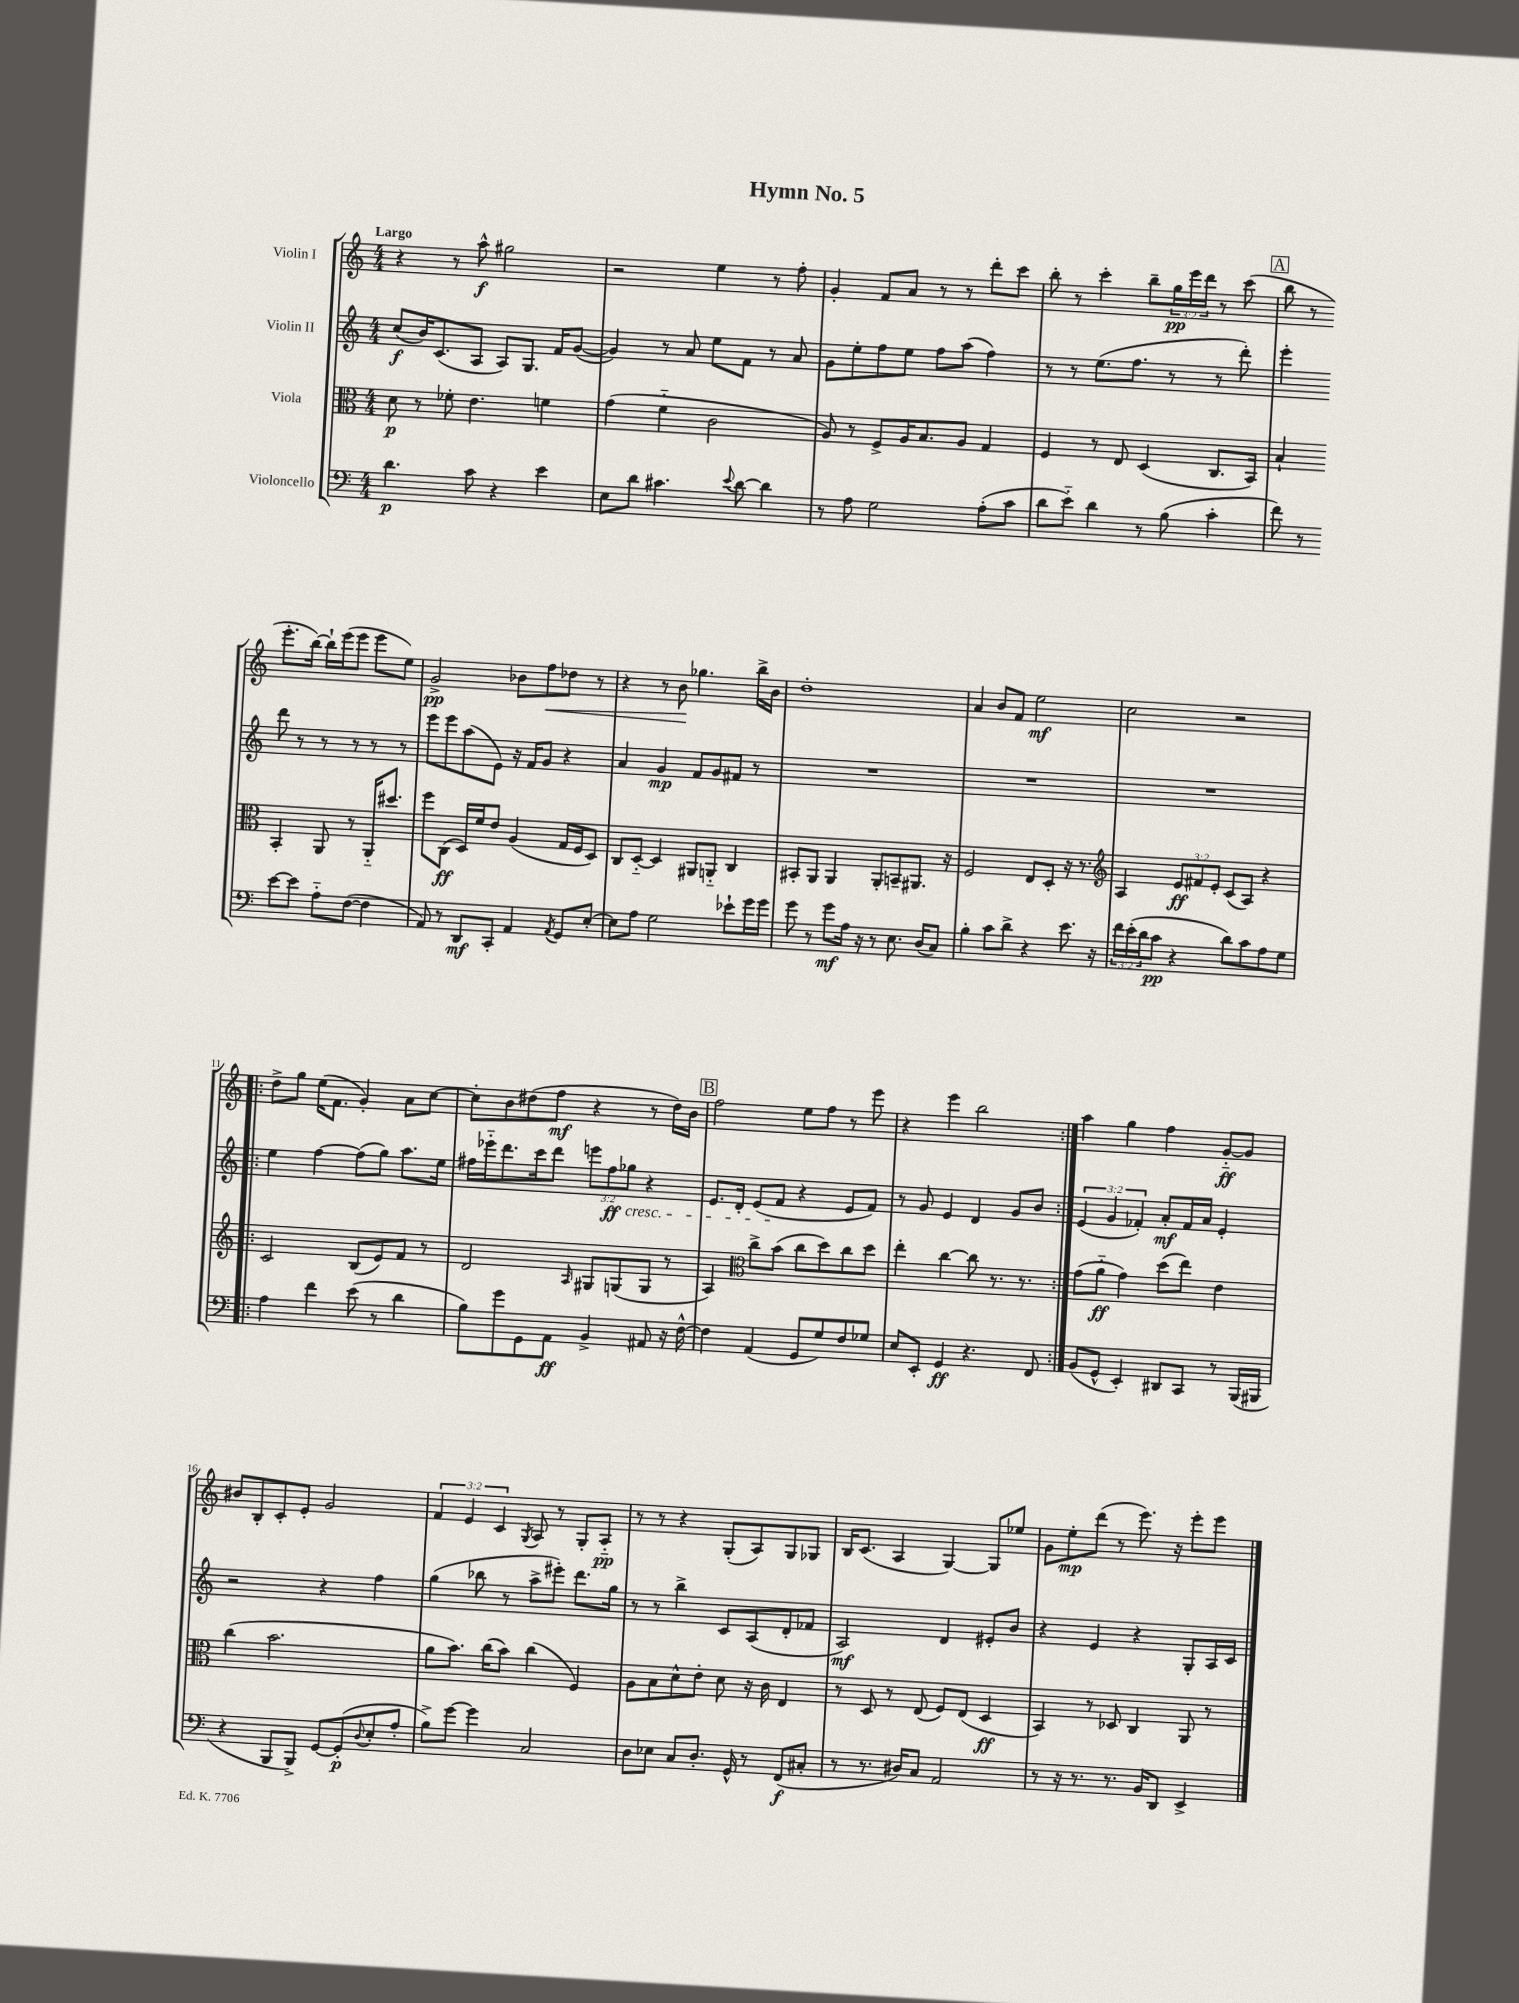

**kern	**dynam	**kern	**dynam	**kern	**dynam	**kern	**dynam
*part4	*part4	*part3	*part3	*part2	*part2	*part1	*part1
*staff4	*staff4	*staff3	*staff3	*staff2	*staff2	*staff1	*staff1
*I"Violoncello	*	*I"Viola	*	*I"Violin II	*	*I"Violin I	*
*clefF4	*	*clefC3	*	*clefG2	*	*clefG2	*
*k[]	*	*k[]	*	*k[]	*	*k[]	*
*M4/4	*	*M4/4	*	*M4/4	*	*M4/4	*
=1	=1	=1	=1	=1	=1	=1	=1
!	!	!	!	!	!	!LO:TX:a:B:t=Largo	!
4.d\	p	8d\	p	(8cc/L	f	4r	.
.	.	8r	.	16b/K)	.	.	.
.	.	.	.	(8.c/	.	.	.
.	.	8f-X'\	.	.	.	8r	.
8c\	.	4.e\	.	8A/J	.	8aa^^\	f
4r	.	.	.	8A/L)	.	2gg#X\	.
.	.	.	.	8.G/J	.	.	.
4e\	.	4fn\	.	.	.	.	.
.	.	.	.	16f/KL	.	.	.
.	.	.	.	([8g/J	.	.	.
=2	=2	=2	=2	=2	=2	=2	=2
8E\L	.	(4g\	.	4g/])	.	2r	.
8d\J	.	.	.	.	.	.	.
4.c#X\	.	4f\	.	8r	.	.	.
.	.	.	.	8a/	.	.	.
.	.	2c\	.	8ee\L	.	4ee\	.
8qqe/	.	.	.	.	.	.	.
[8d\	.	.	.	8f\J	.	.	.
4d\]	.	.	.	8r	.	8r	.
.	.	.	.	8a/	.	8ff'\	.
=3	=3	=3	=3	=3	=3	=3	=3
8r	.	8A/)	.	8g\L	.	4g'/	.
8A\	.	8r	.	8ee'\	.	.	.
2G\	.	8F^/L	.	8ff\	.	8f/L	.
.	.	16A/K	.	8ee\J	.	8a/J	.
.	.	8.B/	.	.	.	.	.
.	.	.	.	8ff\L	.	8r	.
.	.	8A/J	.	(8aa\J	.	8r	.
(8A'\L	.	4G/	.	4ff\)	.	8ddd'\L	.
8c\J	.	.	.	.	.	8ccc\J	.
=4	=4	=4	=4	=4	=4	=4	=4
8d\L	.	4F/	.	8r	.	8bb'\	.
8e\J)	.	.	.	8r	.	8r	.
4d\	.	8r	.	(8.ee\L	.	4ccc'\	.
.	.	8E/	.	.	.	.	.
.	.	.	.	8.ff\J	.	.	.
8r	.	(4D/	.	.	.	8bb~\L	.
(8B\	.	.	.	8r	.	24gg\L	pp
.	.	.	.	.	.	24eee\	.
.	.	.	.	.	.	24ddd\JJ	.
4c'\	.	8.C/L	.	8r	.	8r	.
.	.	.	.	8ddd'\)	.	(8ccc\	.
.	.	16BB/Jk)	.	.	.	.	.
!!LO:REH:place=s1:t=A
=5	=5	=5	=5	=5	=5	=5	=5
8f\)	.	4B`/	.	4eee'\	.	8bb\	.
8r	.	.	.	.	.	8r	.
[8e\L	.	4BB'/	.	8ddd\	.	8.eee'\L	.
8e\J]	.	.	.	8r	.	.	.
.	.	.	.	.	.	[16bb\Jk)	.
8A\L	.	8AA/	.	8r	.	16bb`\LL]	.
.	.	.	.	.	.	(16eee\J	.
([8F\J	.	8r	.	8r	.	8eee\J	.
4F\]	.	16AA/KL	.	8r	.	8eee\L	.
.	.	8.dd#X/J	.	.	.	.	.
.	.	.	.	8r	.	8ee\J)	.
!!LO:LB:g=z
=6	=6	=6	=6	=6	=6	=6	=6
8AA/)	.	8ff\L	.	8eee\L	.	2g^/	pp
8r	.	(8C\J	ff	8eee\	.	.	.
8DD/L	mf	16D/LL)	.	(8aa\	.	.	.
.	.	16f/J	.	.	.	.	.
8CC'/J	.	8e/J	.	8e\J)	.	.	.
4AA/	.	(4A/	.	16r	.	8b-X\L	.
.	.	.	.	16f/KL	.	.	.
!	!	!	!	!	!	!	!LO:HP:b
.	.	.	.	8g/J	.	8ff\	<
8qAA/	.	.	.	.	.	.	.
8GG/L	.	16G/LL	.	4r	.	8dd-X\J	.
.	.	16F/J	.	.	.	.	.
[8E'/J	.	8D/J)	.	.	.	8r	.
=7	=7	=7	=7	=7	=7	=7	=7
8E\L]	.	8C/L	.	4a/	.	4r	.
8A\J	.	[8D/J	.	.	.	.	.
2G\	.	4D/]	.	4g/	mp	8r	.
.	.	.	.	.	.	8b\	.
.	.	8AA#X/L	.	8f/L	.	4.gg-X\	[
.	.	8AAn/J	.	8g/	.	.	.
8e-X`\L	.	4C/	.	8f#X/J	.	.	.
16g\L	.	.	.	8r	.	16bb^\LL	.
16g\JJ	.	.	.	.	.	16b\JJ	.
=8	=8	=8	=8	=8	=8	=8	=8
8g\	.	8BB#X'/L	.	1r	.	1dd'	.
8r	.	8AA/J	.	.	.	.	.
8g\L	mf	4AA/	.	.	.	.	.
16A\Jk	.	.	.	.	.	.	.
16r	.	.	.	.	.	.	.
8r	.	8AA'/L	.	.	.	.	.
8.E\	.	8BBn~/	.	.	.	.	.
.	.	8.AA#X/J	.	.	.	.	.
(16D/KL	.	.	.	.	.	.	.
8C/J)	.	.	.	.	.	.	.
.	.	16r	.	.	.	.	.
=9	=9	=9	=9	=9	=9	=9	=9
4B'\	.	2F/	.	1r	.	4a/	.
8c\L	.	.	.	.	.	8b/L	.
8d^\J	.	.	.	.	.	8f/J	.
4r	.	8E/L	.	.	.	2ee\	mf
.	.	8D'/J	.	.	.	.	.
8.e\	.	16r	.	.	.	.	.
.	.	8.r	.	.	.	.	.
16r	.	.	.	.	.	.	.
=10	=10	=10	=10	=10	=10	=10	=10
*	*	*clefG2	*	*	*	*	*
24f\LL	.	4A/	.	1r	.	2cc\	.
(24e'\	.	.	.	.	.	.	.
24d\J	.	.	.	.	.	.	.
8c\J	pp	.	.	.	.	.	.
4r	.	12e/L	ff	.	.	.	.
.	.	12f#X/	.	.	.	.	.
.	.	12e'/J	.	.	.	.	.
8d\L)	.	(8c/L	.	.	.	2r	.
8c\	.	8A/J)	.	.	.	.	.
8A\	.	4r	.	.	.	.	.
8G\J	.	.	.	.	.	.	.
!!LO:LB:g=z
=11!|:	=11!|:	=11!|:	=11!|:	=11!|:	=11!|:	=11!|:	=11!|:
4A\	.	2c/	.	4ee\	.	8dd^\L	.
.	.	.	.	.	.	8gg\J	.
4f\	.	.	.	[4ff\	.	(16ee\KL	.
.	.	.	.	.	.	8.f\J	.
(8e\	.	(8B/L	.	(8ff\L]	.	4g'/)	.
8r	.	8e/)	.	8gg\J)	.	.	.
4d\	.	8f/J	.	8.aa\L	.	8a\L	.
.	.	8r	.	.	.	[8cc\J	.
.	.	.	.	16ee\Jk	.	.	.
=12	=12	=12	=12	=12	=12	=12	=12
8B\L)	.	2d/	.	16ff#X\LL	.	8cc'\L]	.
.	.	.	.	16eee-X\J	.	.	.
8g\	.	.	.	8.ddd\	.	8b\	.
8GG\	.	.	.	.	.	(8dd#X\	.
.	.	.	.	16ccc\k	.	.	.
8AA\J	ff	.	.	8ddd\J	.	8ff\J	mf
.	.	16qqA/	.	.	.	.	.
4BB^/	.	8G#X/L	.	12eeen\L	.	4r	.
.	.	.	.	12ff#\	ff	.	.
.	.	(8Gn/	.	.	.	.	.
!	!	!	!	!LO:TX:b:i:t=cresc.	!	!	!
.	.	.	.	12gg-X\J	.	.	.
8AA#X/	.	8G/J	.	4r	.	8r	.
16r	.	8r	.	.	.	16dd#\LL)	.
[16F^^\	.	.	.	.	.	16b\JJ	.
!!LO:REH:place=s1:t=B
=13	=13	=13	=13	=13	=13	=13	=13
4F\]	.	4A/)	.	8.e/L	.	2ff\	.
.	.	.	.	16d'/Jk	.	.	.
*	*	*clefC3	*	*	*	*	*
(4AA/	.	8cc^\L	.	(8e/L	.	.	.
.	.	(8b\J	.	8f/J	.	.	.
8GG/L	.	8cc\L	.	4r	.	8ee\L	.
8G/)	.	8dd\)	.	.	.	8ff\J	.
8F/	.	8cc\	.	8e/L	.	8r	.
8G-X/J	.	8dd\J	.	8f/J)	.	8eee\	.
=14	=14	=14	=14	=14	=14	=14	=14
8E/L	.	4ee'\	.	8r	.	4r	.
8EE'/J	.	.	.	8g/	.	.	.
4GG/	ff	[4cc\	.	4e/	.	4eee\	.
4.r	.	8cc\]	.	4d/	.	2bb\	.
.	.	8.r	.	.	.	.	.
.	.	.	.	8g/L	.	.	.
.	.	8.r	.	.	.	.	.
8FF/	.	.	.	8b/J	.	.	.
=15:|!	=15:|!	=15:|!	=15:|!	=15:|!	=15:|!	=15:|!	=15:|!
(8BB/L	.	(8g\L	.	(6e/	.	4aa\	.
8GG^^/J	.	8a\J	ff	.	.	.	.
.	.	.	.	6g/	.	.	.
4EE'/)	.	4g\)	.	.	.	4gg\	.
.	.	.	.	6f-X'/)	.	.	.
8DD#X/L	.	(8dd\L	.	8a'/L	mf	4ff\	.
8CC/J	.	8ee\J)	.	16f-/L	.	.	.
.	.	.	.	16a/JJ	.	.	.
8r	.	4e\	.	4e'/	.	[8g/L	ff
(16BBB/LL	.	.	.	.	.	8g/J]	.
16BBB#X/JJ	.	.	.	.	.	.	.
!!LO:LB:g=z
=16	=16	=16	=16	=16	=16	=16	=16
4r	.	(4cc\	.	2r	.	8b#X/L	.
.	.	.	.	.	.	8B'/	.
8BBB/L	.	2.b\	.	.	.	8c'/	.
8BBB^/J)	.	.	.	.	.	8e'/J	.
[8GG/L	.	.	.	4r	.	2g/	.
(8GG'/]	p	.	.	.	.	.	.
8qqD/	.	.	.	.	.	.	.
8E'/	.	.	.	4ff\	.	.	.
8A'/J	.	.	.	.	.	.	.
=17	=17	=17	=17	=17	=17	=17	=17
8B^\L)	.	8a\L	.	(4gg\	.	6f/	.
[8g\J	.	8.b\J)	.	.	.	.	.
.	.	.	.	.	.	6e/	.
4g\]	.	.	.	8bb-X\	.	.	.
.	.	(16cc\KL	.	.	.	.	.
.	.	.	.	.	.	6c/	.
.	.	8b\J)	.	8r	.	.	.
.	.	.	.	.	.	8qG/	.
2C/	.	(4cc\	.	8aa^\L	.	8A/	.
.	.	.	.	8eee#X'\J)	.	8r	.
.	.	4F/)	.	8.ddd\L	.	8G'/L	.
.	.	.	.	.	.	8A/J	pp
.	.	.	.	16gg\Jk	.	.	.
=18	=18	=18	=18	=18	=18	=18	=18
8D\L	.	8A\L	.	8r	.	8r	.
8E-X\J	.	8B\	.	8r	.	8r	.
8C/L	.	8d^^\	.	4bb^\	.	4r	.
8.D'/J	.	8e'\J	.	.	.	.	.
.	.	8d\	.	8c/L	.	(8G'/L	.
16GG^^/	.	.	.	.	.	.	.
8r	.	16r	.	(8A/	.	8A/)	.
.	.	16c\	.	.	.	.	.
(8FF/L	f	4E/	.	8d'/	.	8G/	.
8C#X'/J	.	.	.	8f-X/J	.	8G-X/J	.
=19	=19	=19	=19	=19	=19	=19	=19
8r	.	8r	.	2A/)	mf	16B/KL	.
.	.	.	.	.	.	(8.c/J	.
8.r	.	8D/	.	.	.	.	.
.	.	8r	.	.	.	4A/	.
16D#X/KL)	.	.	.	.	.	.	.
8C/J	.	(8E/	.	.	.	.	.
2AA/	.	8F/L)	.	4d/	.	[4G/)	.
.	.	(8E/J	.	.	.	.	.
.	.	4D/	ff	8e#X'/L	.	8G/L]	.
.	.	.	.	8b/J	.	8ee-X/J	.
=20	=20	=20	=20	=20	=20	=20	=20
8r	.	4BB/)	.	4r	.	8g\L	.
16r	.	.	.	.	.	8ee'\	mp
8.r	.	.	.	.	.	.	.
.	.	8r	.	4e/	.	(8ddd\J	.
8.r	.	8D-X/	.	.	.	8r	.
.	.	4C/	.	4r	.	8.eee\)	.
16BB/KL	.	.	.	.	.	.	.
8DD/J	.	.	.	.	.	.	.
.	.	.	.	.	.	16r	.
4EE^/	.	8AA/	.	8G'/L	.	8eee'\L	.
.	.	8r	.	16A/L	.	8eee\J	.
.	.	.	.	16c/JJ	.	.	.
==	==	==	==	==	==	==	==
*-	*-	*-	*-	*-	*-	*-	*-
